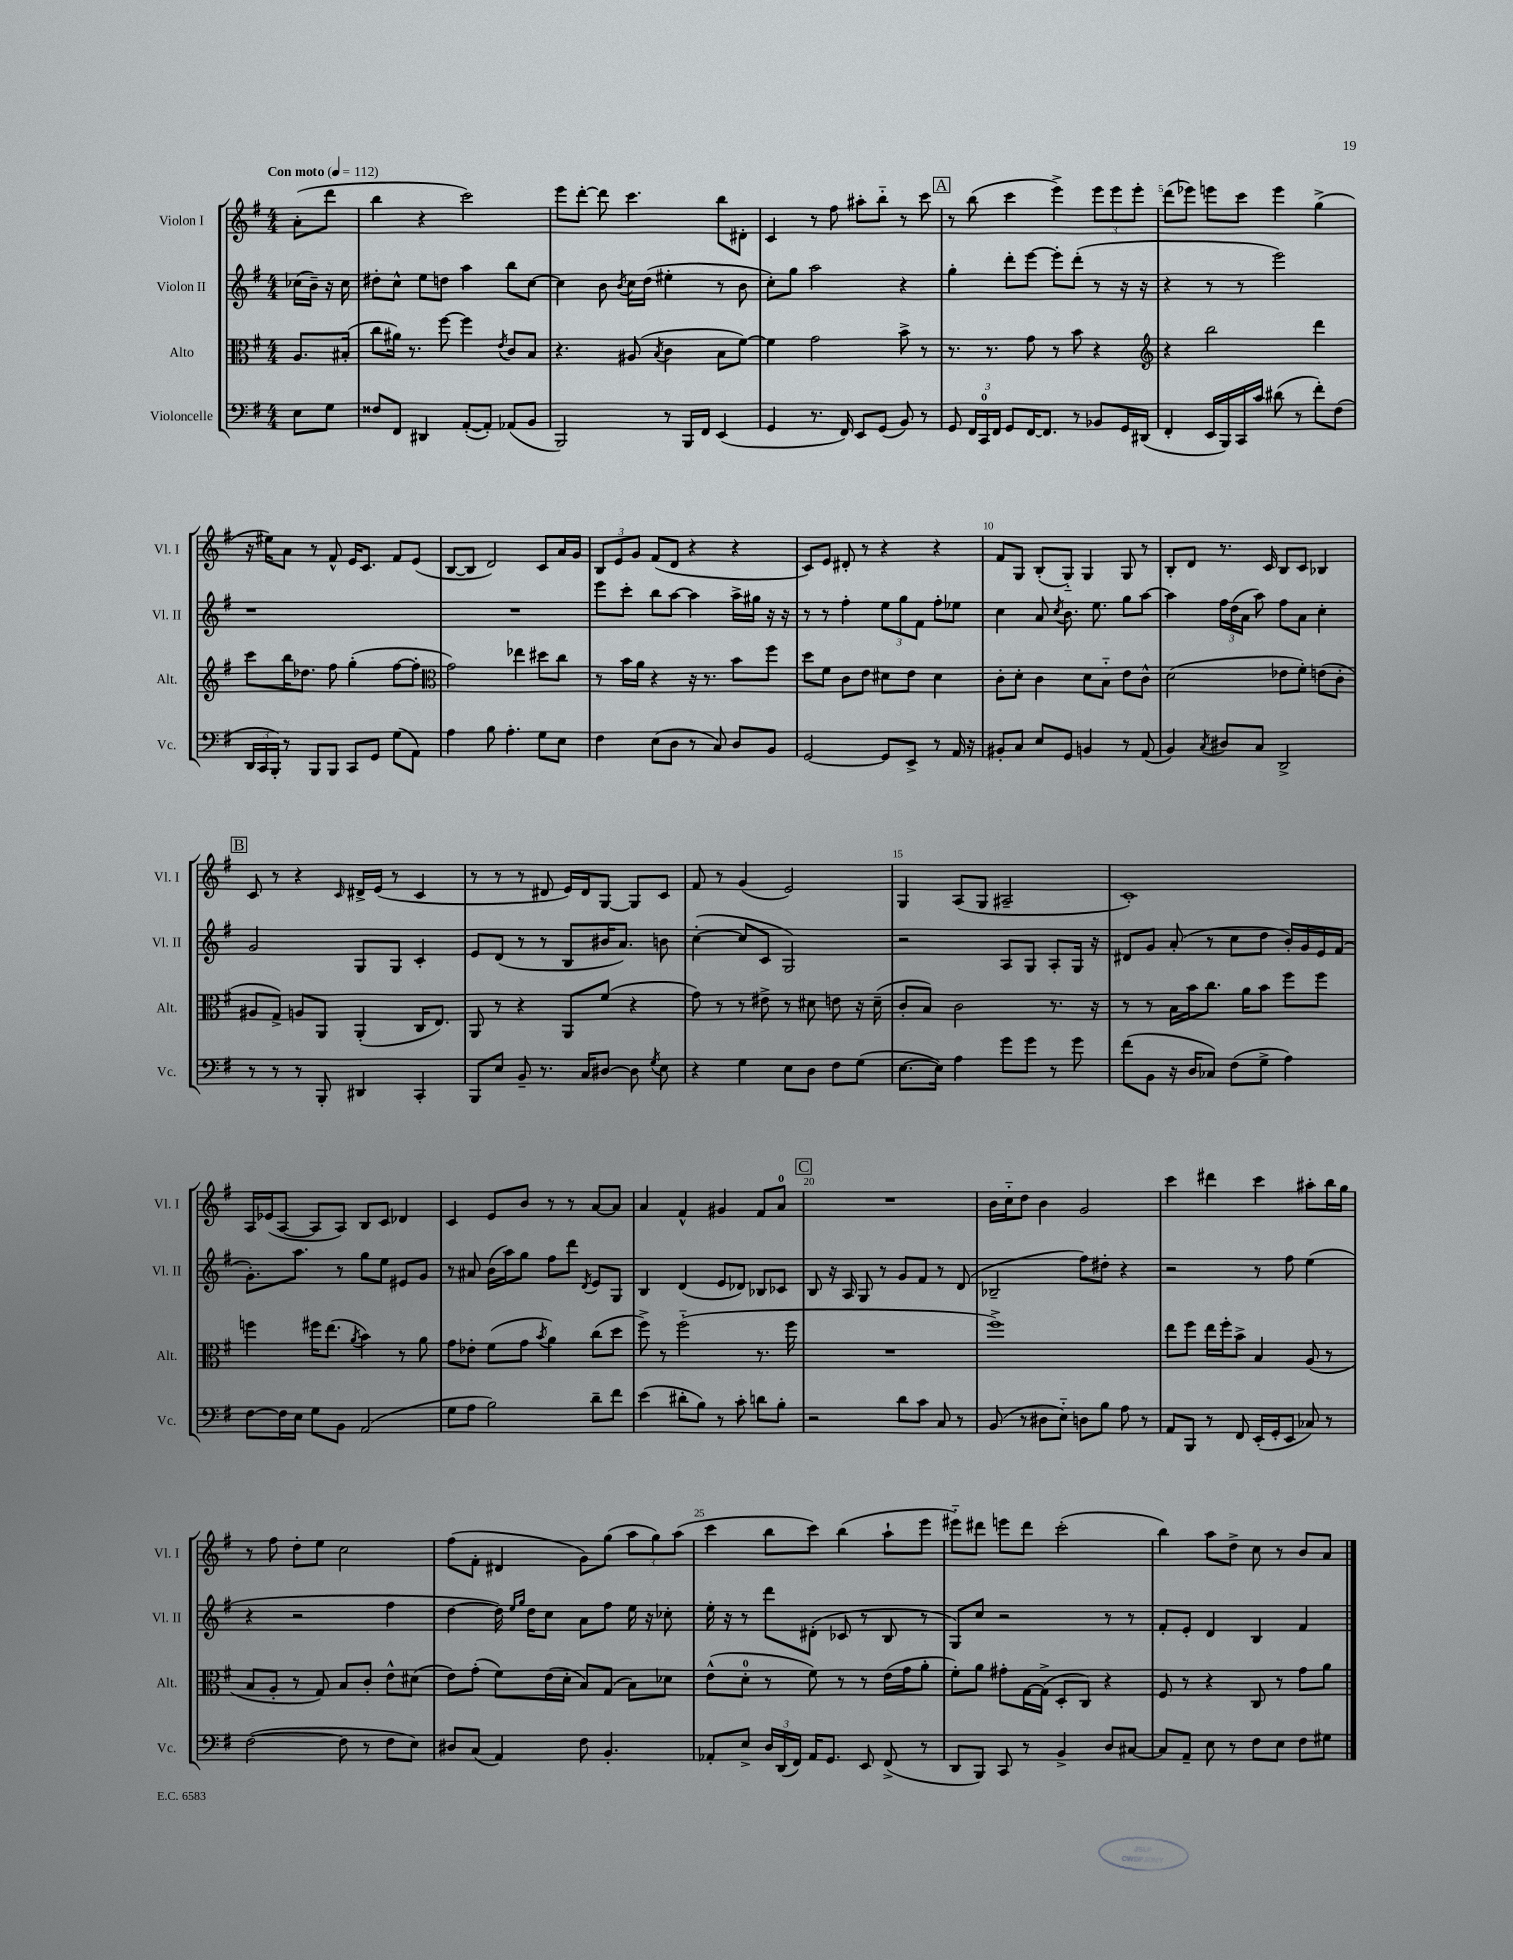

**kern	**kern	**kern	**kern
*staff4	*staff3	*staff2	*staff1
*clefF4	*clefC3	*clefG2	*clefG2
*k[f#]	*k[f#]	*k[f#]	*k[f#]
*M4/4	*M4/4	*M4/4	*M4/4
*MM112	*MM112	*MM112	*MM112
8E	8.A	(16cc-	(8a'
.	.	16b~)	.
8G	.	16r	8ddd
.	(16B#'	16cc-	.
=	=	=	=
8F##	8cc	8dd#'	4bb
8FF#	16a#)	8cc^^	.
.	8.r	.	.
4DD#	.	8ee	4r
.	[8ff#	8dd	.
([8AA'	4ff#]	4aa	2ccc)
8AA'])	.	.	.
.	8qe	.	.
(8AA-	8c	8bb	.
8BB	8B	[8cc	.
=	=	=	=
2BBB)	4.r	4cc]	8eee
.	.	.	[8ddd'
.	.	8b	8ddd]
.	.	8qb	.
.	(8A#	16cc	4.ccc
.	.	(16dd	.
.	8qB	.	.
8r	4c	4ee#'	.
16BBB	.	.	.
16FF#	.	.	.
(4EE	8B	8r	8bb
.	[8f#)	8b	8d#'
=	=	=	=
4GG	4f#]	8cc')	4c
.	.	8gg	.
8.r	2g	2aa	8r
.	.	.	8ff#
16FF#)	.	.	.
8EE	.	.	8aa#'
(8GG	.	.	8bb'~
8BB)	8b^	4r	8r
8r	8r	.	8ccc
=	=	=	=
8GG	8.r	4gg'	8r
24FF#	.	.	(8bb
24CC	.	.	.
.	8.r	.	.
24FF#	.	.	.
8GG	.	8ddd'	4ccc
[16FF#	8g	[8eee	.
8.FF#]	.	.	.
.	8r	8eee']	4eee^)
8r	8b	(8ddd'	.
8BB-	4r	8r	12eee
.	.	.	12eee
16GG	.	16r	.
.	.	.	12eee'
(16DD#	.	16r	.
=	=	=	=
*	*clefG2	*	*
4FF#'	4r	4r	(8ddd
.	.	.	8eee-)
16EE	2bb	8r	8eee
16BBB)	.	.	.
16CC	.	8r	8ccc
16c	.	.	.
(8d#	.	2eee)	4eee
8r	.	.	.
8f#')	4ddd	.	(4gg^
(8F#	.	.	.
=	=	=	=
24DD	8ccc	1r	16r
24CC	.	.	.
.	.	.	16ee#)
24BBB')	.	.	.
8r	16bb	.	8a
.	8.dd-	.	.
8BBB	.	.	8r
8BBB	8ff#	.	8f#^^
8CC	(4gg'	.	16e
.	.	.	8.c
8GG	.	.	.
(8G	[8ff#	.	8f#
8AA)	8ff#']	.	(8e
=	=	=	=
*	*clefC3	*	*
4A	2g)	1r	[8B
.	.	.	8B]
8B	.	.	2d)
4.A'	.	.	.
.	4ee-	.	.
8G	8dd#	.	8c
8E	8cc	.	16a
.	.	.	16g
=	=	=	=
4F#	8r	8eee	12B
.	.	.	12e
.	16b	8ccc'	.
.	.	.	12g
.	16a	.	.
(8E	4r	8bb	(8f#
8D	.	[8aa	8d
8r	16r	4aa]	4r
.	8.r	.	.
8C)	.	.	.
8D	8b	16aa^	4r
.	.	16gg#	.
8BB	8ff#	16r	.
.	.	16r	.
=	=	=	=
[2GG	8dd	8r	8c)
.	8f#	8r	8e
.	8c	4ff#'	8d#'
.	8e	.	8r
8GG]	8d#	12ee	4r
.	.	12gg	.
8EE^	8e	.	.
.	.	12f#	.
8r	4d#	8ff#'	4r
16AA	.	8ee-	.
16r	.	.	.
=	=	=	=
8BB#'	8c'	4cc	8f#
8C	8d'	.	8G
8E	4c	8a	(8B'
.	.	8qcc	.
8GG	.	8.b	8G'~)
4BB	8d	.	4G
.	.	8.ee	.
.	8B'~	.	.
8r	8e	8gg	8G
(8AA	8c^^	[8aa	8r
=	=	=	=
4BB)	(2d	4aa]	8B'
.	.	.	8d
8qC	.	.	.
8D#	.	24ff#	8.r
.	.	(24dd	.
.	.	24a	.
8C	.	8aa)	.
.	.	.	16c
2DD^	8e-	8ff#	8B
.	8f#')	8a	8c
.	(8e	4cc'	4B-
.	8c'	.	.
=	=	=	=
8r	8A#	2g	8c
8r	8G^)	.	8r
8r	8A	.	4r
8BBB'	8AA	.	.
.	.	.	16qqc
4DD#	(4AA'	8G	16d#^
.	.	.	(16e
.	.	8G	8r
4CC'	16C	4c'	4c
.	8.E)	.	.
=	=	=	=
8BBB	8AA	8e	8r
8E	8r	(8d	8r
8BB~	4r	8r	8r
8.r	.	8r	8d#
.	8AA	8B	16e)
16C	.	.	16d#
[8D#	(8f#	16b#	[8G
.	.	8.a)	.
8D#]	4r	.	8G]
8qG	.	.	.
8E	.	8b	8c
=	=	=	=
4r	8g)	([4cc'	8f#
.	8r	.	8r
4G	8r	8cc]	(4g
.	8e#^	8c	.
8E	8r	2G)	2e)
8D	8d#	.	.
8F#	8e	.	.
(8G	16r	.	.
.	(16d#~	.	.
=	=	=	=
[8.E	8c'	2r	4G
.	8B)	.	.
16E])	.	.	.
4A	2c	.	(8A
.	.	.	8G
8g	.	8A	2A#~
8g	.	8G	.
8r	8.r	8A'	.
8g	.	16G	.
.	16r	16r	.
=	=	=	=
(8f#	8r	8d#	1c')
8BB	8r	8g	.
16r	16B	(8a'	.
16D	16b	.	.
8C-)	8.cc	8r	.
(8F#	.	8cc	.
.	16a	.	.
8G^	8b	8dd	.
4A)	8ff#	16b')	.
.	.	16g	.
.	8ff#	16e	.
.	.	(16f#	.
=	=	=	=
[8F#	4ff	8.g')	16A
.	.	.	(16e-
16F#]	.	.	[8A
16E	.	8.aa	.
8G	16ff#	.	8A]
.	(8.ee	.	.
8BB	.	8r	8A)
.	8qa	.	.
(2AA	4b)	8gg	8B
.	.	8ee	8c
.	8r	8e#	4d-
.	8a	8g	.
=	=	=	=
8G	8g	8r	4c
8A	8e-'	8a#	.
2B)	(8f#	(16b	8e
.	.	16aa)	.
.	8g	8gg	8b
.	8qb	.	.
.	4a)	8ff#	8r
.	.	8ddd	8r
.	.	8qd	.
8d~	(8cc	8e	[8a
8f#	8dd	8G	8a]
=	=	=	=
(4e	8ff#^)	4B	4a
.	8r	.	.
8d#'	(2ff#'~	(4d	4f#^^
8B)	.	.	.
8r	.	8e	4g#
8c'	.	8d-)	.
8d	8.r	8B-	8f#
8B'	.	8c-	8a
.	16ff#	.	.
=	=	=	=
2r	1r	8B	1r
.	.	16r	.
.	.	16A	.
.	.	8G	.
.	.	8r	.
8d	.	8g	.
8c	.	8f#	.
8C	.	8r	.
8r	.	(8d	.
=	=	=	=
(8BB	1ff#^)	2B-~	16b
.	.	.	16cc'~
8r	.	.	8dd
8D#	.	.	4b
8E'~)	.	.	.
8D	.	8ff#)	2g
8B	.	8dd#'	.
8A	.	4r	.
8r	.	.	.
=	=	=	=
8AA	8ee	2r	4ccc
8BBB	8ff#	.	.
8r	16ee	.	4ddd#
.	16ff#'	.	.
8FF#	8b^	.	.
(16EE'	4B	8r	4ccc
16GG'	.	.	.
8EE	.	8ff#	.
8C-)	(8A	(4ee	8aa#'
8r	8r	.	16bb
.	.	.	16gg
=	=	=	=
([2F#	8B	4r	8r
.	8A'	.	8ff#
.	8r	2r	8dd'
.	8G)	.	8ee
8F#]	8B	.	2cc
8r	8c'	.	.
8F#	8e^^	4ff#	.
8E)	(8d#	.	.
=	=	=	=
8D#	8e)	[4dd	(8ff#
(8C	(8g'	.	8f#'
4AA)	8f#)	16dd])	4d#
.	.	16qqee	.
.	.	16qqgg	.
.	.	16dd	.
.	(16e	8cc	.
.	16d'	.	.
8F#	8B)	8a	8g)
4.BB'	(8G	8ff#	(8gg
.	8B)	16ee	12aa
.	.	16r	.
.	.	.	12gg)
.	8d-	8cc-'	.
.	.	.	(12aa
=	=	=	=
8AA-'	(8e^^	16ee'	4ccc
.	.	16r	.
8E^	8d'	8r	.
24D	8r	8ddd	8bb
(24DD	.	.	.
24FF#)	.	.	.
16AA-	8f#)	(8d#'	8ccc)
8.GG	.	.	.
.	8r	8c-	(4bb
8EE	8r	8r	.
(8FF#^	(16e	8B	8aa`
.	16g	.	.
8r	8a'	8r	8eee
=	=	=	=
8DD	8f#')	8G)	8eee#'~)
8BBB)	8a	8cc	8ddd#
8CC	8g#'	2r	8eee
8r	[16G	.	8ddd#
.	(16G^]	.	.
4BB^	8D'	.	(2ccc'
.	8C)	.	.
8D	4r	8r	.
[8C#	.	8r	.
=	=	=	=
8C#]	8F#	8f#'	4bb)
8AA~	8r	8e'	.
8E	4r	4d	8aa
8r	.	.	8dd^
8F#	8C	4B	8cc
8E	8r	.	8r
8F#	8g	4f#	8b
8G#	8a	.	8a
==	==	==	==
*-	*-	*-	*-
